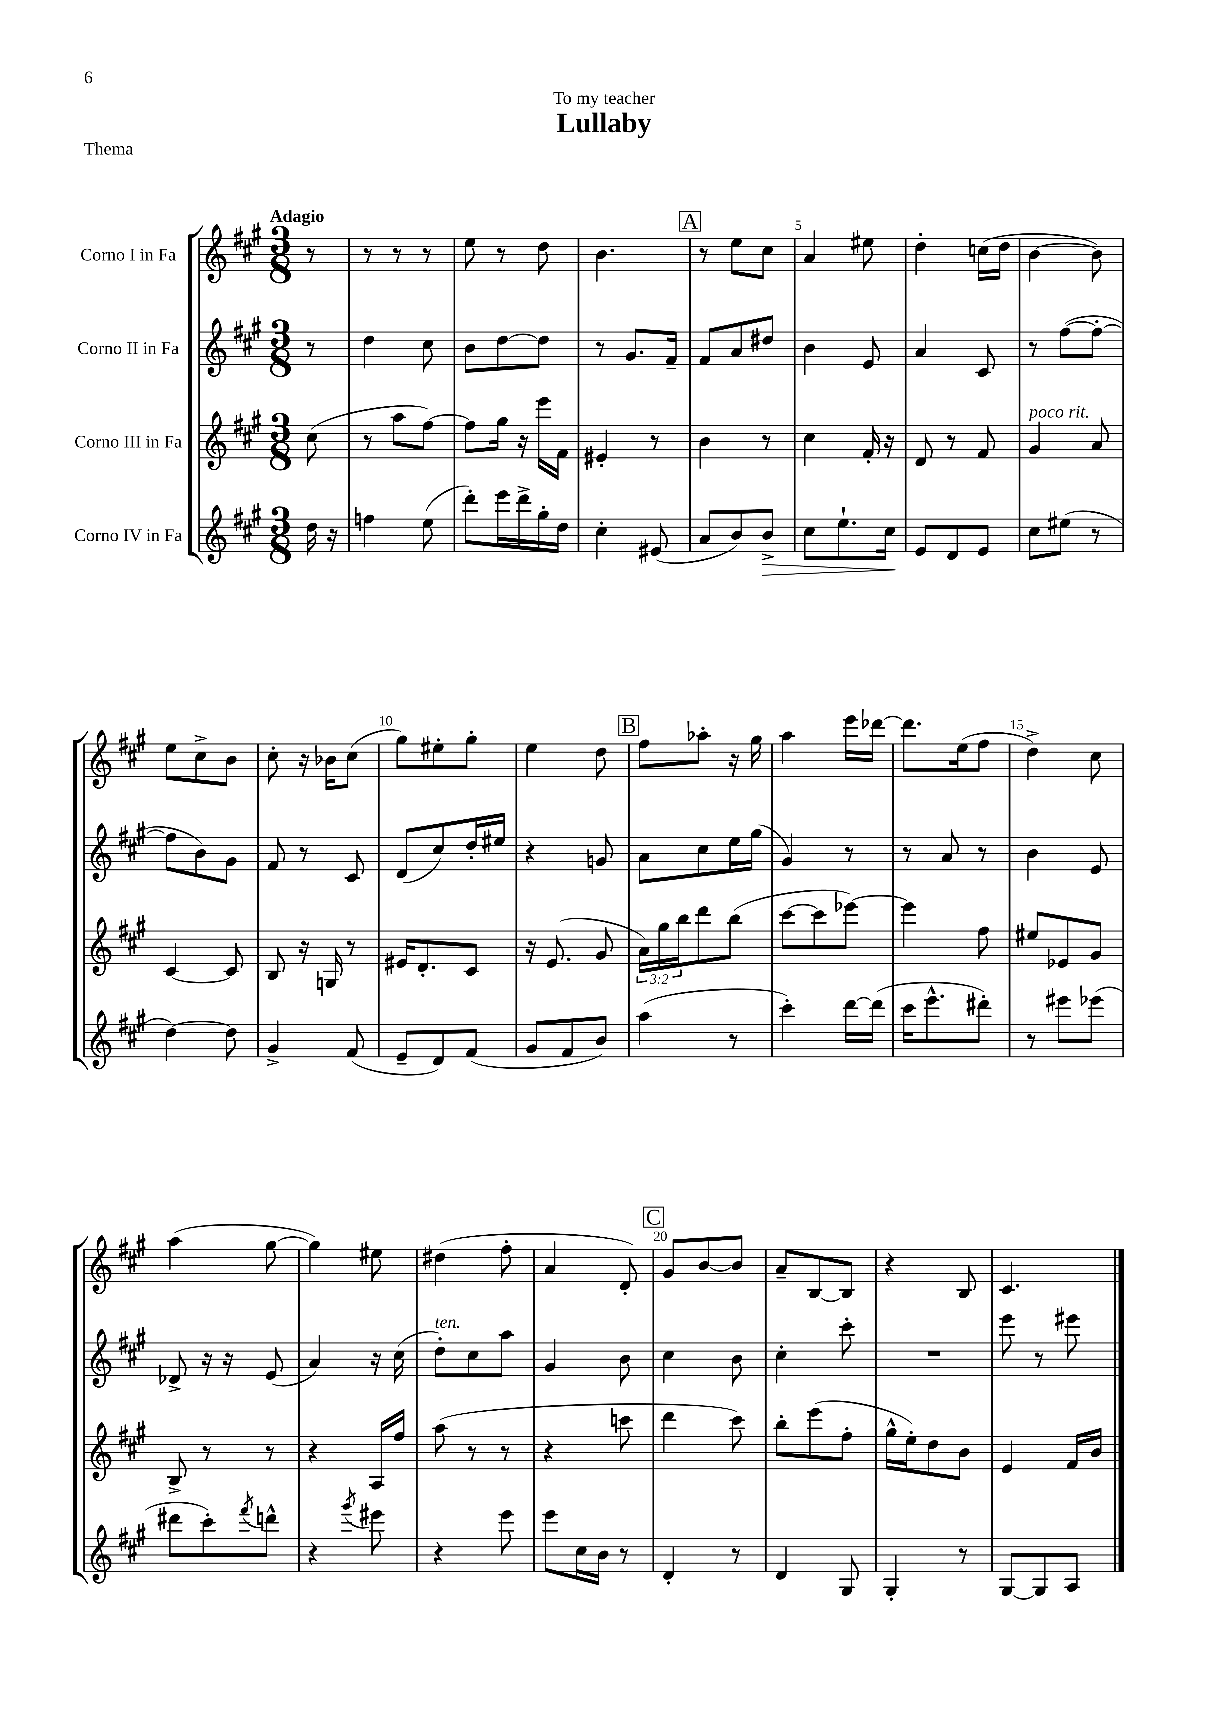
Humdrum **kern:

**kern	**kern	**kern	**kern
*staff4	*staff3	*staff2	*staff1
*clefG2	*clefG2	*clefG2	*clefG2
*k[f#c#g#]	*k[f#c#g#]	*k[f#c#g#]	*k[f#c#g#]
*M3/8	*M3/8	*M3/8	*M3/8
16dd	(8cc#	8r	8r
16r	.	.	.
=	=	=	=
4ff	8r	4dd	8r
.	8aa	.	8r
(8ee	[8ff#)	8cc#	8r
=	=	=	=
8ddd')	8ff#]	8b	8ee
16eee	16gg#	[8dd	8r
16ddd^	16r	.	.
16gg#'	16eee	8dd]	8dd
16dd	16f#	.	.
=	=	=	=
4cc#'	4e#'	8r	4.b
.	.	8.g#	.
(8e#	8r	.	.
.	.	16f#~	.
=	=	=	=
8a	4b	8f#	8r
8b)	.	8a	8ee
8b^	8r	8dd#	8cc#
=	=	=	=
8cc#	4cc#	4b	4a
8.ee`	.	.	.
.	16f#'	8e	8ee#
16cc#	16r	.	.
=	=	=	=
8e	8d	4a	4dd'
8d	8r	.	.
8e	8f#	8c#	(16cc
.	.	.	16dd
=	=	=	=
8cc#	4g#	8r	[4b
(8ee#	.	([8ff#	.
8r	8a	8ff#'_	8b])
=	=	=	=
[4dd)	[4c#	8ff#]	8ee
.	.	8b)	8cc#^
8dd]	8c#]	8g#	8b
=	=	=	=
4g#^	8B	8f#	8cc#'
.	16r	8r	16r
.	16G	.	16b-
(8f#	8r	8c#	(8cc#
=	=	=	=
8e~	16e#	(8d	8gg#)
.	8.d'	.	.
8d)	.	8cc#)	8ee#'
(8f#	8c#	16dd'	8gg#'
.	.	16ee#	.
=	=	=	=
8g#	16r	4r	4ee
.	(8.e	.	.
8f#	.	.	.
8b)	8g#	8g	8dd
=	=	=	=
(4aa	24a)	8a	8ff#
.	24gg#	.	.
.	24bb	.	.
.	8ddd	8cc#	8aa-'
8r	(8bb	16ee	16r
.	.	(16gg#	16gg#
=	=	=	=
4ccc#')	[8ccc#	4g#)	4aa
.	8ccc#]	.	.
[16ddd	[8eee-)	8r	16eee
(16ddd]	.	.	[16ddd-
=	=	=	=
16ccc#	4eee-]	8r	8.ddd-]
8.eee^^	.	.	.
.	.	8a	.
.	.	.	(16ee
8ddd#')	8ff#	8r	8ff#
=	=	=	=
8r	8ee#	4b	4dd^)
8eee#	8e-	.	.
(8eee-	8g#	8e	8cc#
=	=	=	=
8ddd#	8B^	8d-^	(4aa
8ccc#')	8r	16r	.
.	.	16r	.
8qfff#	.	.	.
8ddd^^	8r	(8e	[8gg#
=	=	=	=
4r	4r	4a)	4gg#])
8qggg#	.	.	.
8eee#	16A	16r	8ee#
.	16ff#	(16cc#	.
=	=	=	=
4r	(8aa	8dd')	(4dd#
.	8r	8cc#	.
8eee	8r	8aa	8ff#'
=	=	=	=
8eee	4r	4g#	4a
16cc#	.	.	.
16b	.	.	.
8r	8ccc	8b	8d')
=	=	=	=
4d'	4ddd	4cc#	8g#
.	.	.	[8b
8r	8ccc#)	8b	8b]
=	=	=	=
4d	8bb'	4cc#'	8a~
.	(8eee	.	[8B
8G#	8ff#'	8ccc#'	8B]
=	=	=	=
4G#'	16gg#^^	4.r	4r
.	16ee')	.	.
.	8dd	.	.
8r	8b	.	8B
=	=	=	=
[8G#	4e	8eee	4.c#
8G#]	.	8r	.
8A	16f#	8eee#	.
.	16b	.	.
==	==	==	==
*-	*-	*-	*-
